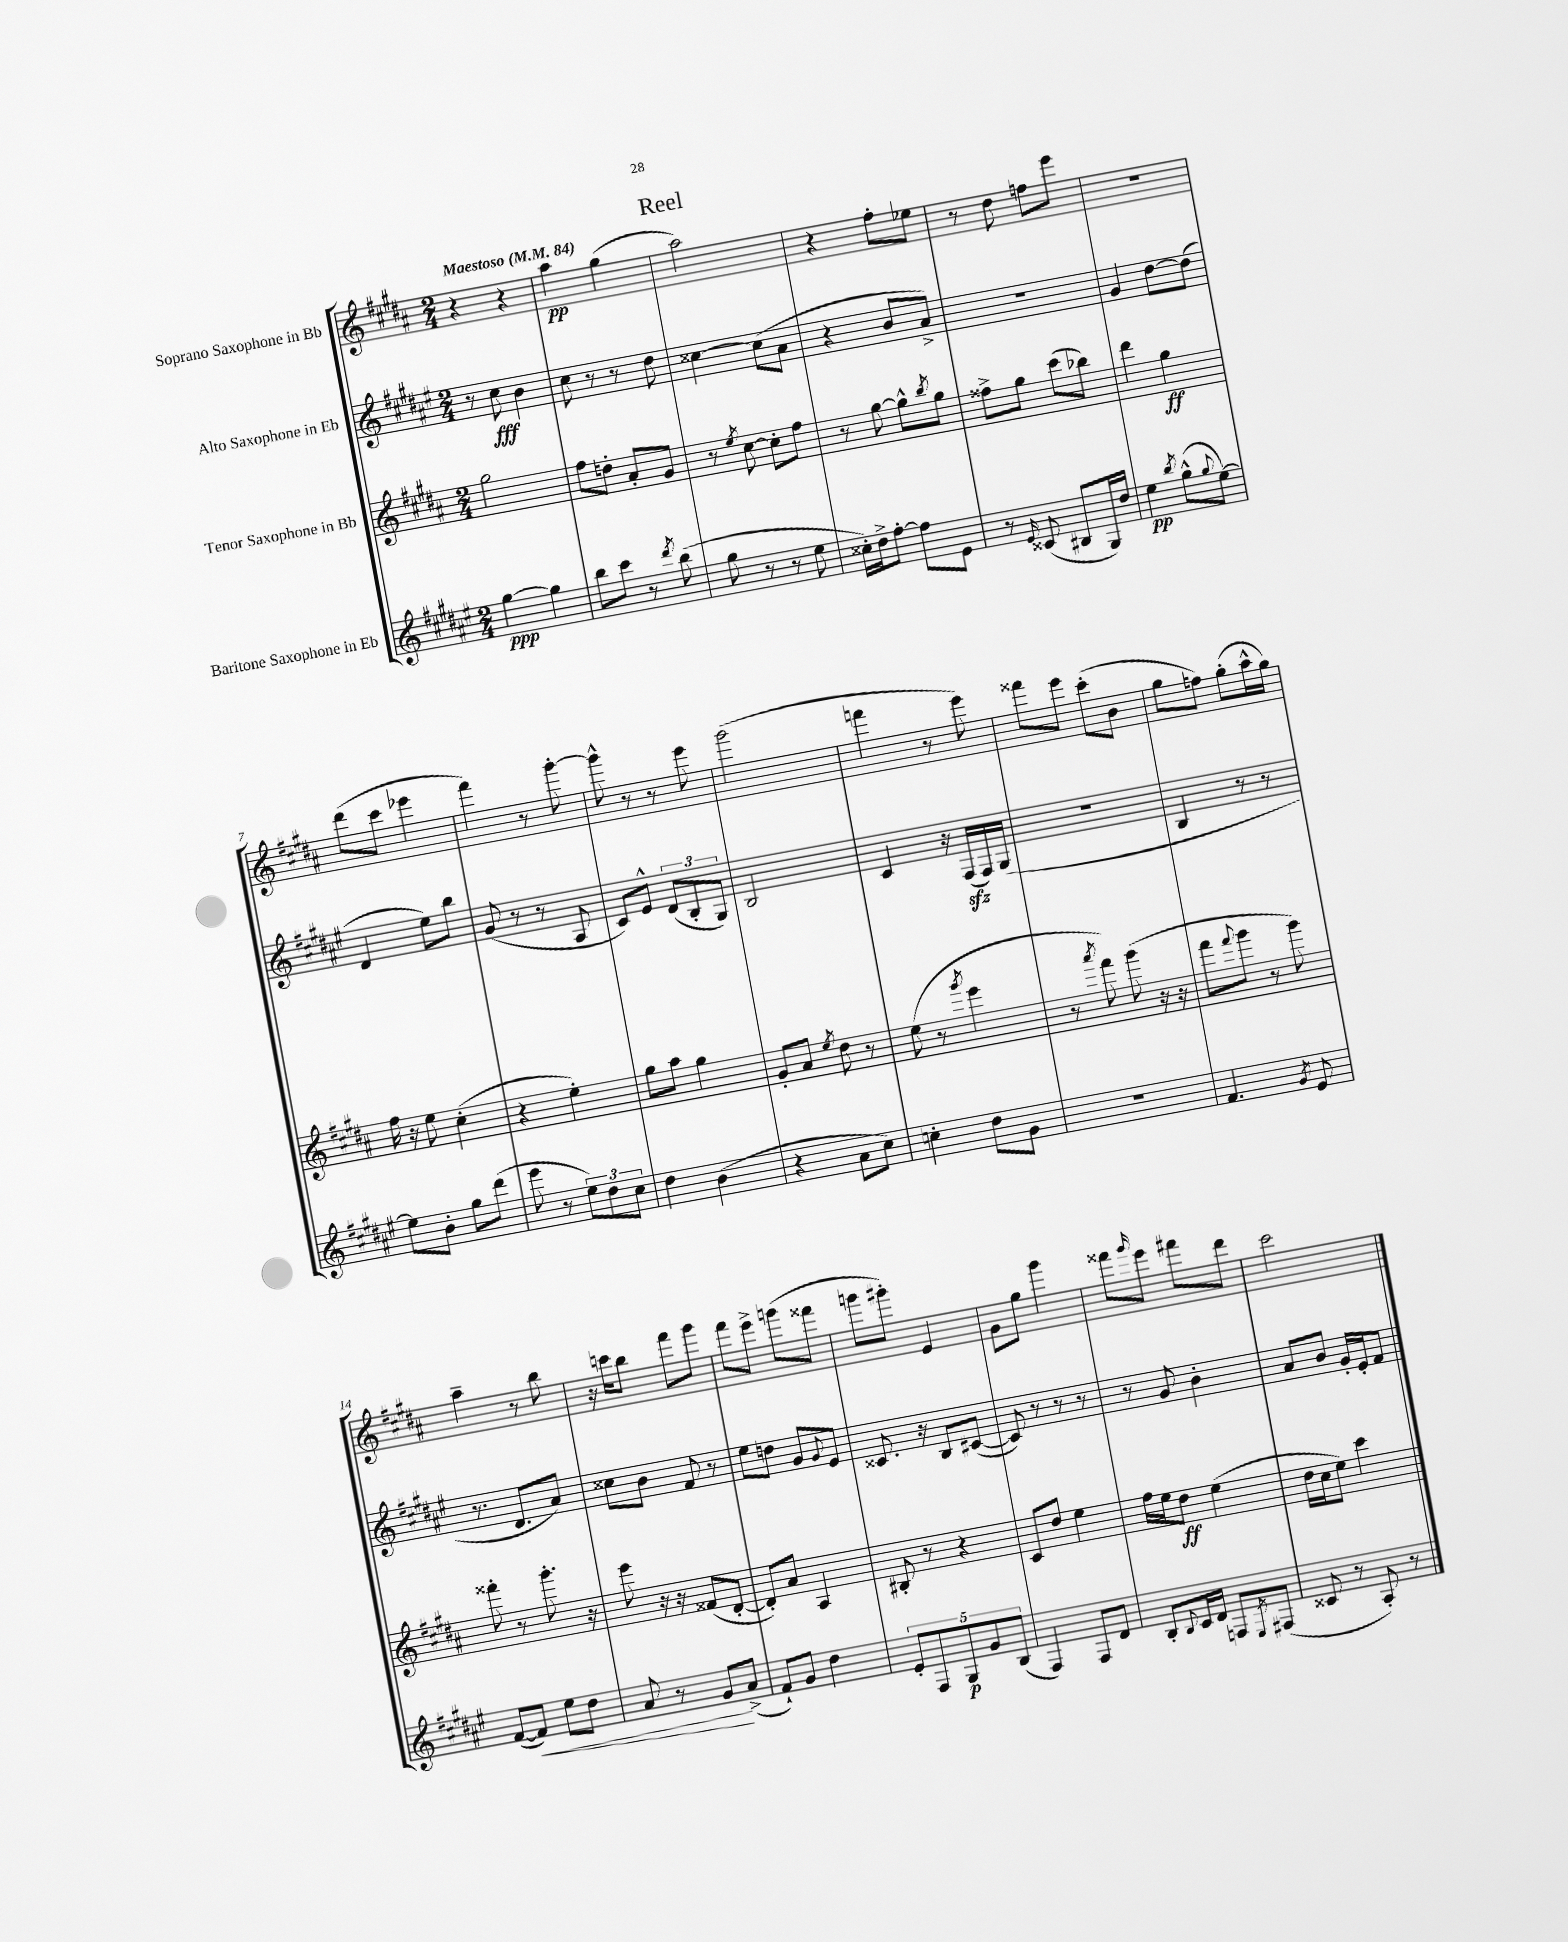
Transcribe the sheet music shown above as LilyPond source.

\header { title = "Reel" }
<<
\new StaffGroup <<
\new Staff = "s0" \with { instrumentName = "Soprano Saxophone in Bb" } {
    \clef treble \key b \major \numericTimeSignature \time 2/4 \tempo "Maestoso" 4 = 84
    r4 r4 |
    ais''4\pp gis''4( |
    ais''2) |
    r4 fis''8-. ees''8 |
    r8 dis''8 f''8 e'''8 |
    r2 |
    dis'''8( cis'''8 ees'''4 |
    fis'''4) r8 gis'''8~-. |
    gis'''8-^ r8 r8 e'''8 |
    gis'''2( |
    f'''4 r8 e'''8) |
    fisis'''8 e'''8 cis'''8-.( b'8 |
    gis''8 f''8) gis''8-.( ais''16-^ gis''16) |
    ais''4-- r8 b''8 |
    r16 c'''16 b''8 fis'''8 gis'''8 |
    fis'''8 e'''8-> g'''8( fisis'''8 |
    g'''8 gis'''8-.) e'4 |
    gis'8 gis''8 gis'''4 |
    fisis'''8 \grace { gis'''16 } e'''8 fis'''8 dis'''8 |
    cis'''2 \bar "|." |
}
\new Staff = "s1" \with { instrumentName = "Alto Saxophone in Eb" } {
    \clef treble \key fis \major \numericTimeSignature \time 2/4
    r8 cis''8\fff b'4 |
    cis''8 r8 r8 dis''8 |
    cisis''4~ cisis''8( ais'8 |
    r4 b'8 ais'8->) |
    R2 |
    gis'4 dis''8~ dis''8( |
    dis'4 eis''8) b''8 |
    gis'8( r8 r8 ais8 |
    cis'8) eis'8-^ \tuplet 3/2 { dis'8( b8-. gis8) } |
    b2 |
    cis'4 r16 fis16\sfz( fis16) gis16( |
    R2 |
    b4 r8 r8 |
    r8. dis'8. ais'8) |
    cisis''8 b'8 fis'8 r8 |
    eis''8 d''8 gis'8 \appoggiatura { gis'8 } eis'8 |
    cisis'8. r16 b8 cis'8~( |
    cis'8) r8 r8 r8 |
    r8 gis'8 b'4-. |
    ais'8 b'8 gis'16-. eis'16-. fis'8 \bar "|." |
}
\new Staff = "s2" \with { instrumentName = "Tenor Saxophone in Bb" } {
    \clef treble \key b \major \numericTimeSignature \time 2/4
    gis''2 |
    fis''8 d''8-. ais'8-. gis'8 |
    r8 \acciaccatura { e''8 } cis''8~ cis''8-. fis''8 |
    r8 gis''8~ gis''8-^ \acciaccatura { b''8 } gis''8 |
    fisis''8-> gis''8 cis'''8( bes''8) |
    dis'''4 gis''4\ff |
    fis''16 r16 e''8 cis''4-.( |
    r4 e''4-.) |
    gis''8 ais''8 gis''4 |
    gis'8-. ais'8 \acciaccatura { e''8 } dis''8 r8 |
    e''8( r8 \acciaccatura { gis'''8 } e'''4 |
    r8 \acciaccatura { ais'''8 } fis'''8) gis'''8( r16 r16 |
    fis'''8 \appoggiatura { fis'''8 } gis'''8 r8 gis'''8) |
    fisis'''8-. r8 gis'''8.-. r16 |
    e'''8 r16 r16 fisis'8( dis'8~-. |
    dis'8-.) ais'8 ais4 |
    bis8-. r8 r4 |
    cis'8 dis''8 e''4 |
    fis''16 e''16 dis''8\ff e''4( |
    dis''16 cis''16 e''8) cis'''4 \bar "|." |
}
\new Staff = "s3" \with { instrumentName = "Baritone Saxophone in Eb" } {
    \clef treble \key fis \major \numericTimeSignature \time 2/4
    gis''4~\ppp gis''4 |
    b''8 cis'''8 r8 \acciaccatura { dis'''8 } b''8( |
    gis''8 r8 r8 eis''8 |
    cisis''16-.) dis''16-> fis''8~-. fis''8 eis'8 |
    r8 \grace { eis'16 } cisis'8( bis8 gis16) dis''16 |
    eis''4\pp \acciaccatura { b''8 } gis''8-^( \appoggiatura { gis''8 } eis''8~) |
    eis''8 b'8-. gis''8 dis'''8( |
    eis'''8 r8 \tuplet 3/2 { eis''8) dis''8 cis''8 } |
    dis''4 b'4( |
    r4 ais'8 cis''8) |
    c''4-. dis''8 gis'8 |
    R2 |
    fis'4. \acciaccatura { gis'8 } eis'8 |
    fis'8~( fis'8\<) eis''8 dis''8 |
    ais'8 r8 gis'8\! ais'8->( |
    fis'8-!) gis'8 dis''4 |
    \tuplet 5/4 { eis'8-. fis8 gis8\p gis'8 b8( } |
    fis4) fis8 dis'8 |
    b8-. \appoggiatura { b8 } cis'16 dis'16 f8 \acciaccatura { eis8 } fis8( |
    cisis'8 r8 ais8-.) r8 \bar "|." |
}
>>
>>
